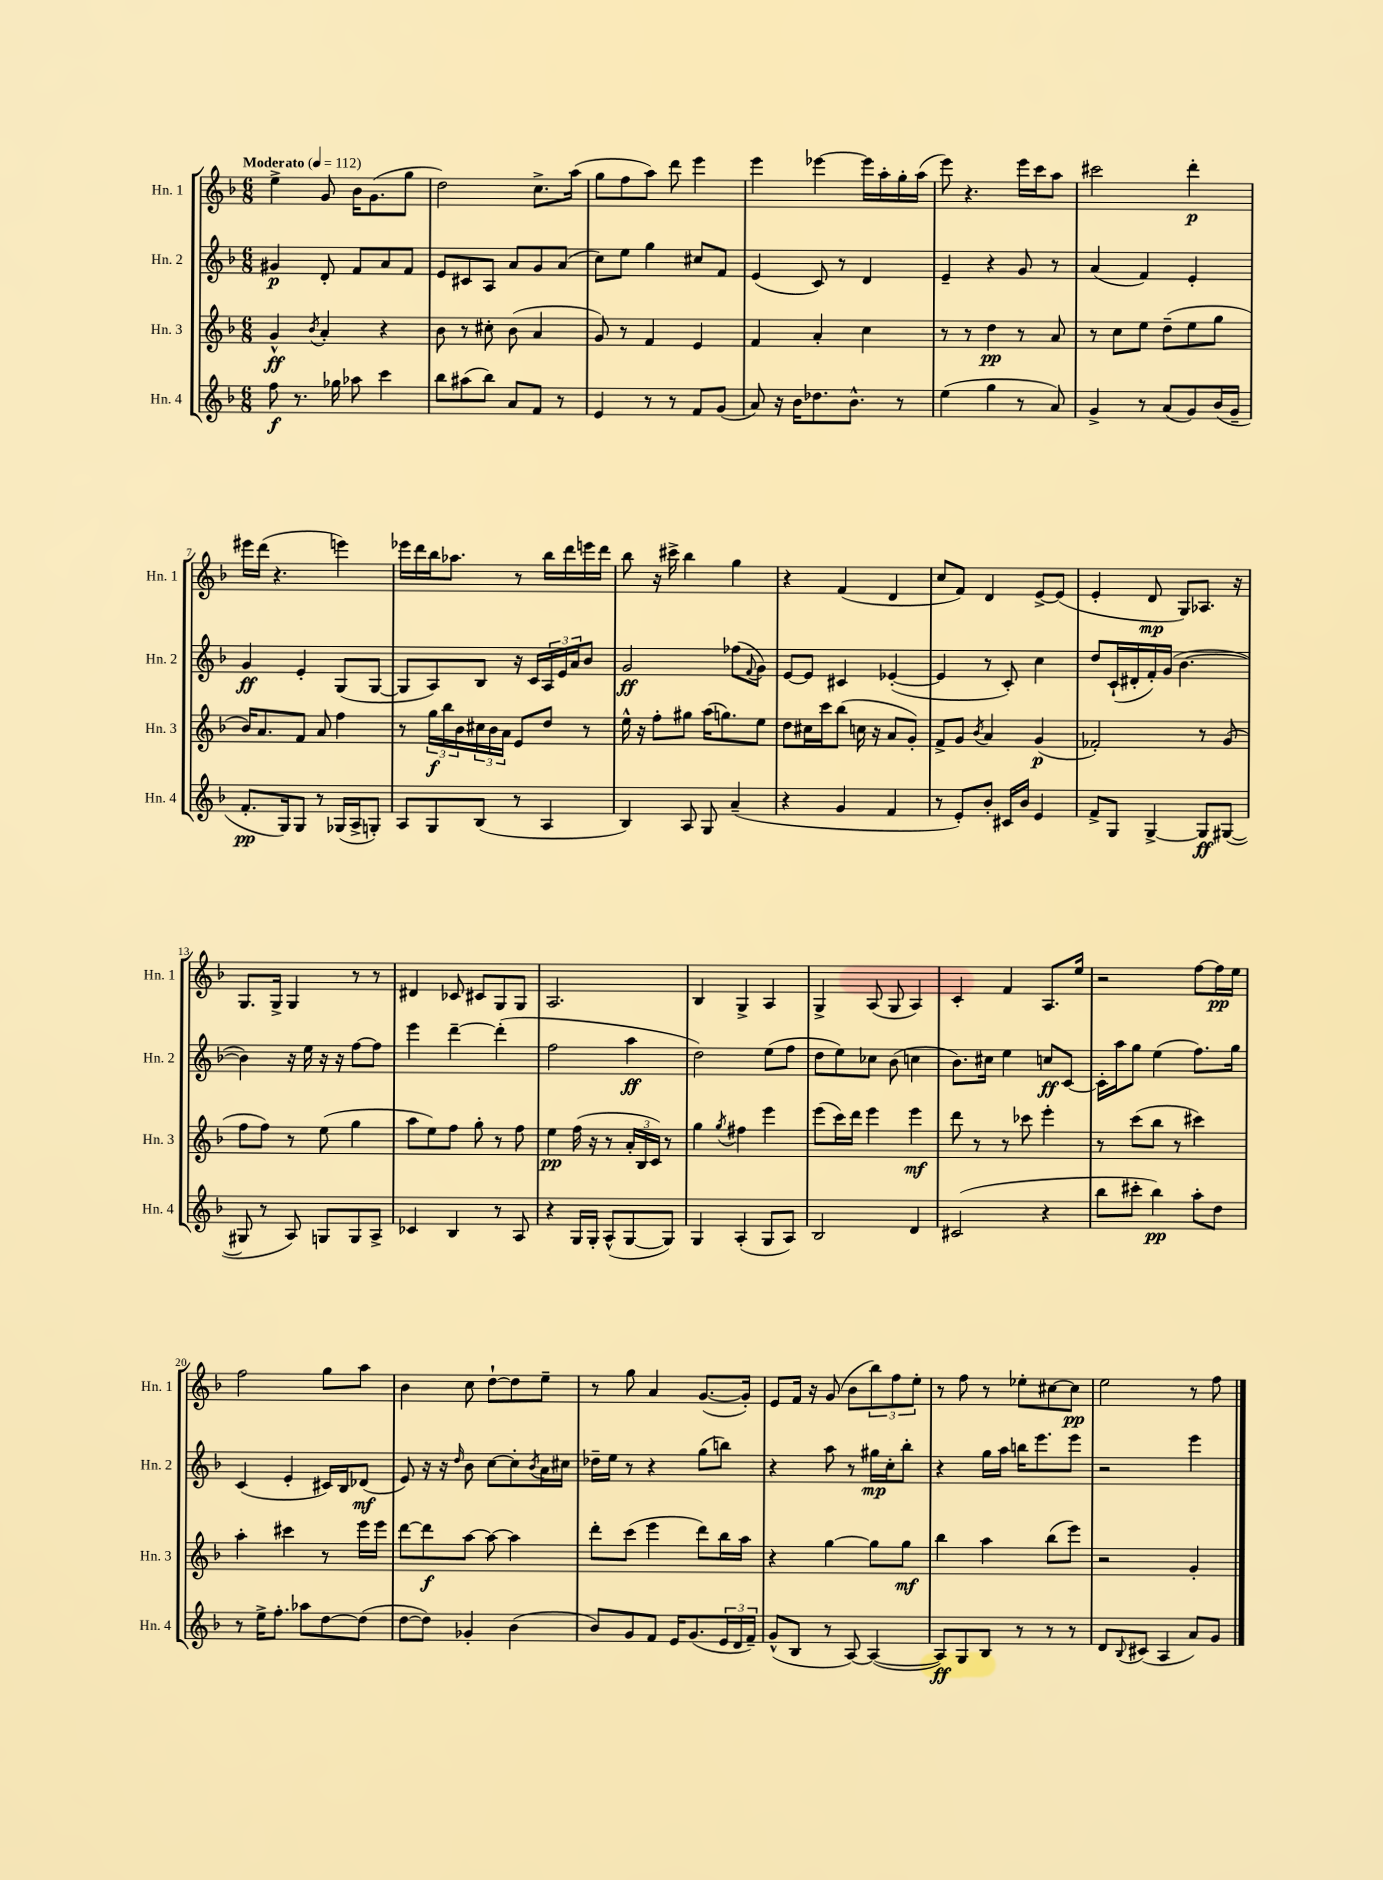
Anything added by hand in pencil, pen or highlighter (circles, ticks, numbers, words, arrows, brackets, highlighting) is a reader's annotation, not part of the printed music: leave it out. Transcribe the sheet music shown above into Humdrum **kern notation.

**kern	**kern	**kern	**kern
*staff4	*staff3	*staff2	*staff1
*clefG2	*clefG2	*clefG2	*clefG2
*k[b-]	*k[b-]	*k[b-]	*k[b-]
*M6/8	*M6/8	*M6/8	*M6/8
*MM112	*MM112	*MM112	*MM112
8ff	4g^^	4g#	4ee^
8.r	.	.	.
.	8qb-	.	.
.	4a'	8d'	8g
16gg-	.	.	.
8aa-	.	8f	16b-
.	.	.	(8.g
4ccc	4r	8a	.
.	.	8f	8gg
=	=	=	=
8bb-	8b-	8e	2dd)
(8aa#	8r	8c#	.
8bb-)	8cc#'	8A	.
8a	(8b-	8a	.
8f	4a	8g	8.cc^
8r	.	(8a	.
.	.	.	(16aa
=	=	=	=
4e	8g)	8cc)	8gg
.	8r	8ee	8ff
8r	4f	4gg	8aa)
8r	.	.	8ddd
8f	4e	8cc#	4eee
(8g	.	8f	.
=	=	=	=
8a)	4f	(4e	4eee
16r	.	.	.
16b-	.	.	.
8.dd-	4a'	8c)	[4eee-
.	.	8r	.
8.b-^^	.	.	.
.	4cc	4d	16eee-]
.	.	.	16aa'
8r	.	.	16gg'
.	.	.	(16aa
=	=	=	=
(4ee	8r	4e~	8eee)
.	8r	.	4.r
4gg	4dd	4r	.
8r	8r	8g	16eee
.	.	.	16ccc
8a)	8a	8r	8aa
=	=	=	=
4g^	8r	(4a	2ccc#
.	8cc	.	.
8r	8ee	4f)	.
(8a	(8dd~	.	.
8g)	8ee	4e'	4ddd'
(16b-	8gg	.	.
16g~	.	.	.
=	=	=	=
8.f'	16b-)	4g	16eee#
.	8.a	.	(16ddd
.	.	.	4.r
16G)	.	.	.
8G	8f	4e'	.
8r	8a	.	.
(16G-	4ff	(8G	4eee)
16A^	.	.	.
8G')	.	[8G	.
=	=	=	=
8A	8r	8G]	16eee-
.	.	.	16ddd
8G	24gg	8A)	16bb-
.	24bb-	.	.
.	.	.	8.aa-
.	24b-	.	.
(8B-	24cc#	8B-	.
.	24b-	.	.
.	24a	.	.
8r	8e	16r	8r
.	.	16c	.
4A	8dd	24A	16bb-
.	.	24e	.
.	.	.	16ddd
.	.	24a	.
.	8r	8b-	16eee
.	.	.	16ddd
=	=	=	=
4B-)	16ee^^	2g	8bb-
.	16r	.	.
.	8ff'	.	16r
.	.	.	16ccc#^
8A	8gg#	.	4bb-
8G	(16aa	.	.
.	8.gg)	.	.
(4a~	.	(8ff-	4gg
.	.	8qqf	.
.	8ee	8g)	.
=	=	=	=
4r	8dd	[8e	4r
.	16cc#	8e]	.
.	16ccc	.	.
4g	(8bb-	4c#	(4f
.	16cc	.	.
.	16r	.	.
4f	8a	([4e-'	4d
.	8g')	.	.
=	=	=	=
8r	8f^	4e-]	8cc
8e')	8g	.	8f)
.	8qb-	.	.
8b-'	4a	8r	4d
16c#	.	8c')	.
16b-	.	.	.
4e	(4g	4cc	[8e^
.	.	.	(8e]
=	=	=	=
8f^	2f-')	8dd	4e'
8G	.	(16c`	.
.	.	16d#'	.
[4G^	.	16f')	8d
.	.	(16g	.
.	.	[4.b-	8G)
8G]	8r	.	8.A-
([8G#	(8g	.	.
.	.	.	16r
=	=	=	=
8G#]	8ff	4b-])	8.G
8r	8ff)	.	.
.	.	.	16G^
8A)	8r	16r	4G
.	.	16ee	.
8G	(8ee	16r	.
.	.	16r	.
8G	4gg	[8ff	8r
8A^	.	8ff]	8r
=	=	=	=
4c-	8aa	4eee	4d#
.	8ee)	.	.
4B-	8ff	[4ddd~	8c-
.	8gg'	.	8c#
8r	8r	(4ddd']	8G
8A	8ff	.	8G
=	=	=	=
4r	4ee	2ff	2.A
16G	(16ff	.	.
16G'	16r	.	.
(8A^^	8r	.	.
[8G	24a'	4aa	.
.	24B-	.	.
.	24c)	.	.
8G])	8r	.	.
=	=	=	=
4G	4gg	2dd)	4B-
.	8qgg	.	.
(4A'	4ff#	.	4G^
8G	4eee	(8ee	4A
8A)	.	8ff	.
=	=	=	=
2B-	(8eee	8dd	4G^
.	16ccc)	8ee)	.
.	16ddd	.	.
.	4eee	8cc-	(8A
.	.	(8b-	8G
4d	4eee	4cc	4A)
=	=	=	=
(2c#	8ddd	8.b-)	4c'
.	8r	.	.
.	.	16cc#	.
.	8r	4ee	4f
.	8ccc-	.	.
4r	4eee'	8cc	8.A
.	.	[8c	.
.	.	.	16ee
=	=	=	=
8bb-	8r	16c']	2r
.	.	16aa	.
8ccc#'	(8ccc	8gg	.
4bb-)	8bb-	(4ee	.
.	8r	.	.
8aa'	4ccc#)	8.ff)	[8ff
8dd	.	.	16ff]
.	.	16gg	16ee
=	=	=	=
8r	4aa'	(4c	2ff
16ee^	.	.	.
8.ff'	.	.	.
.	4ccc#	4e'	.
8aa-	.	.	.
[8dd	8r	16c#)	8gg
.	.	16B-	.
(8dd]	16eee	(8d-	8aa
.	16eee	.	.
=	=	=	=
[8dd	[8ddd	8e)	4b-
8dd])	8ddd]	16r	.
.	.	16r	.
.	.	16qqdd	.
4g-'	[8aa	8b-	8cc
.	8aa_	[8cc	[8dd`
(4b-	4aa]	8cc']	8dd]
.	.	8qb-	.
.	.	16a	8ee~
.	.	16cc#	.
=	=	=	=
8b-)	8ddd'	16dd-~	8r
.	.	16ee	.
8g	(8ccc	8r	8gg
8f	4eee	4r	4a
16e	.	.	.
(8.g	.	.	.
.	8ddd)	(8gg	([8.g
24e	16bb-	8bb)	.
24d	.	.	.
.	16aa	.	16g'])
24f~)	.	.	.
=	=	=	=
(8g^^	4r	4r	8e
8B-	.	.	16f
.	.	.	16r
8r	[4gg	8aa	(8g
[8A)	.	8r	8b-
(4A_	8gg]	16gg#	12bb-)
.	.	16cc'	.
.	.	.	12ff
.	8gg	8bb-'	.
.	.	.	12ee'
=	=	=	=
8A])	4bb-	4r	8r
8G	.	.	8ff
8B-	4aa	16gg	8r
.	.	16aa	.
8r	.	16bb	8ee-'
.	.	8.eee	.
8r	(8bb-	.	[8cc#
8r	8eee)	8eee	8cc#]
=	=	=	=
8d	2r	2r	2ee
8qqB-	.	.	.
(8c#	.	.	.
4A	.	.	.
8a)	4g'	4eee	8r
8g	.	.	8ff
==	==	==	==
*-	*-	*-	*-
